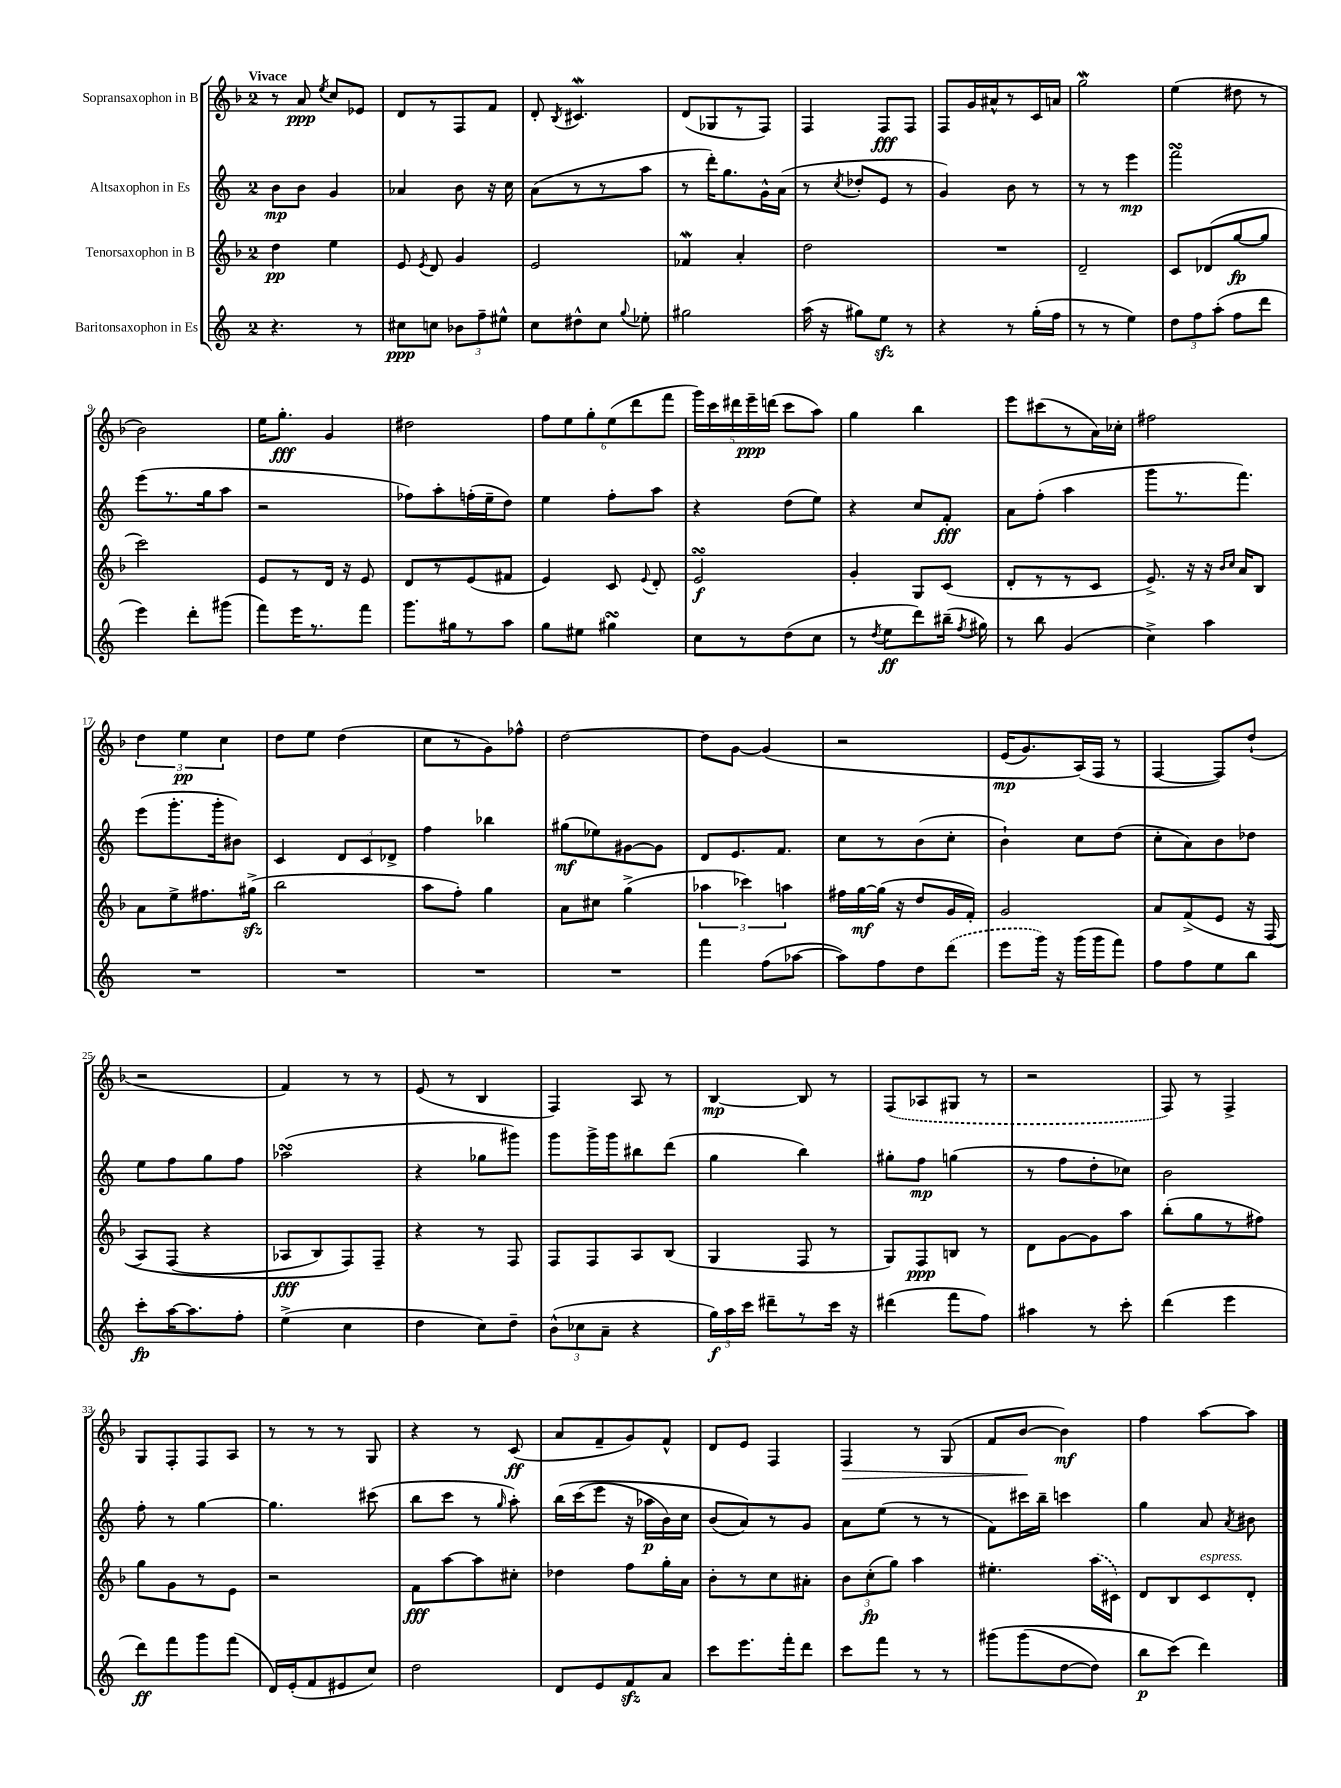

**kern	**kern	**kern	**kern
*staff4	*staff3	*staff2	*staff1
*clefG2	*clefG2	*clefG2	*clefG2
*k[]	*k[b-]	*k[]	*k[b-]
*M2/4	*M2/4	*M2/4	*M2/4
4.r	4dd	8b	8r
.	.	8b	8a
.	.	.	8qee
.	4ee	4g	8cc
8r	.	.	8e-
=	=	=	=
8cc#	8e	4a-	8d
.	8qe	.	.
8cc	8d	.	8r
12b-	4g	8b	8F
12ff~	.	.	.
.	.	16r	8f
12ee#^^	.	.	.
.	.	16cc	.
=	=	=	=
8cc	2e	(8a	8d'
.	.	.	8qB-
8dd#^^	.	8r	4.c#
8cc	.	8r	.
8qqgg	.	.	.
8ee-'	.	8aa	.
=	=	=	=
2gg#	4f-	8r	(8d
.	.	16ddd')	8G-
.	.	8.gg	.
.	4a'	.	8r
.	.	16g^^	8F)
.	.	(16a	.
=	=	=	=
(16aa	2dd	8r	4F
16r	.	.	.
.	.	8qcc	.
8gg#)	.	8dd-'	.
8ee	.	8e	8F
8r	.	8r	8F
=	=	=	=
4r	2r	4g)	8F
.	.	.	16g
.	.	.	16a#^^
8r	.	8b	8r
(16gg'	.	8r	16c
16ff	.	.	16a
=	=	=	=
8r	2d~	8r	2gg
8r	.	8r	.
4ee)	.	4eee	.
=	=	=	=
12dd	8c	2fff	(4ee
12ff	.	.	.
.	(8d-	.	.
(12aa'	.	.	.
8ff	[8gg	.	8dd#
8ddd	8gg]	.	8r
=	=	=	=
4eee)	2ccc)	(8eee	2b-)
.	.	8.r	.
8ddd'	.	.	.
.	.	16gg	.
(8ggg#	.	8aa	.
=	=	=	=
8fff)	8e	2r	16ee
.	.	.	8.gg'
16eee	8r	.	.
8.r	.	.	.
.	16d	.	4g
.	16r	.	.
8fff	8e	.	.
=	=	=	=
8.ggg	8d	8ff-)	2dd#
.	8r	8aa'	.
16gg#	.	.	.
8r	(8e	(16ff'	.
.	.	16ee~	.
8aa	8f#	8dd)	.
=	=	=	=
8gg	4e)	4ee	12ff
.	.	.	12ee
8ee#	.	.	.
.	.	.	12gg'
4gg#	8c	8ff'	(12ee
.	.	.	12ddd
.	8qqe	.	.
.	8d'	8aa	.
.	.	.	12fff
=	=	=	=
8cc	2e	4r	20ggg)
.	.	.	20ccc
.	.	.	20ddd#
8r	.	.	.
.	.	.	20eee~
.	.	.	(20ddd
(8dd	.	(8dd	8ccc
8cc	.	8ee)	8aa)
=	=	=	=
8r	4g'	4r	4gg
8qdd	.	.	.
8ee	.	.	.
8ddd)	8G	8cc	4bb-
(16bb#~	(8c	8f'	.
8qff	.	.	.
16gg#)	.	.	.
=	=	=	=
8r	8d'	8a	8eee
8bb	8r	(8ff'	(8ccc#
(4g	8r	4aa	8r
.	8c	.	16a)
.	.	.	16cc-'
=	=	=	=
4cc^)	8.e^)	8ggg	2ff#
.	.	8.r	.
.	16r	.	.
4aa	16r	.	.
.	16qqb-	.	.
.	16qqcc	.	.
.	16a	8.fff)	.
.	8B-	.	.
=	=	=	=
2r	8a	(8eee	6dd
.	8ee^	8.ggg'	.
.	.	.	6ee
.	8.ff#	.	.
.	.	16ggg'	.
.	.	.	6cc
.	.	8b#)	.
.	(16gg#^	.	.
=	=	=	=
2r	2bb-	4c	8dd
.	.	.	8ee
.	.	12d	(4dd
.	.	12c	.
.	.	12d-^	.
=	=	=	=
2r	8aa	4ff	8cc
.	8ff')	.	8r
.	4gg	4bb-	8g)
.	.	.	8ff-^^
=	=	=	=
2r	8a	(8gg#	[2dd
.	8cc#	8ee-)	.
.	(4gg^	[8g#	.
.	.	8g#]	.
=	=	=	=
4fff	6aa-	8d	8dd]
.	.	8.e	[8g
.	6ccc-)	.	.
(8ff	.	.	&(4g]
.	.	8.f	.
.	6aa	.	.
[8aa-	.	.	.
=	=	=	=
8aa-])	16ff#	8cc	2r
.	[16gg	.	.
8ff	(16gg]	8r	.
.	16r	.	.
8dd	8dd	(8b	.
(8ddd	16g	8cc'	.
.	16f')	.	.
=	=	=	=
8eee	2g	4b`)	(16e
.	.	.	8.g)
16ggg)	.	.	.
16r	.	.	.
(16ggg	.	8cc	(16A&)
16ggg	.	.	16F
8fff)	.	(8dd	8r
=	=	=	=
8ff	8a	8cc'	[4F
8ff	(8f^	8a)	.
8ee	8e	8b	8F])
8bb	16r	8dd-	(8dd`
.	&(16F	.	.
=	=	=	=
8ccc'	8A)	8ee	2r
[16aa	(8F	8ff	.
8.aa]	.	.	.
.	4r	8gg	.
8ff'	.	8ff	.
=	=	=	=
(4ee^	8A-	(2aa-	4f)
.	8B-)	.	.
4cc	8F&)	.	8r
.	8F~	.	8r
=	=	=	=
4dd	4r	4r	(8e
.	.	.	8r
8cc)	8r	8gg-	4B-
8dd~	8F	8ggg#)	.
=	=	=	=
(12b^^	8F	8ggg	4F)
12cc-	.	.	.
.	8F	16ggg^	.
12a~	.	.	.
.	.	16ggg	.
4r	8A	8bb#	8A
.	(8B-	(8ddd	8r
=	=	=	=
24gg)	4G	4gg	[4B-
24aa	.	.	.
24ccc	.	.	.
8ddd#~	.	.	.
8r	8F	4bb)	8B-]
16ccc	8r	.	8r
16r	.	.	.
=	=	=	=
(4ddd#	8G)	8gg#'	(8F
.	8F	8ff	8A-
8fff	8B	(4gg	8G#
8ff)	8r	.	8r
=	=	=	=
4aa#	8d	8r	2r
.	[8g	8ff	.
8r	8g]	8dd'	.
8ccc'	8aa	8cc-)	.
=	=	=	=
(4ddd	(8bb-'	2b	8F)
.	8gg	.	8r
4eee	8r	.	4F^
.	8ff#)	.	.
=	=	=	=
8ddd)	8gg	8ff'	8G
8fff	8g	8r	8F'
8ggg	8r	[4gg	8F
(8fff	8e	.	8A
=	=	=	=
16d)	2r	4.gg]	8r
(16e'	.	.	.
8f	.	.	8r
8e#	.	.	8r
8cc)	.	(8ccc#	8G
=	=	=	=
2dd	8f	8bb	4r
.	[8aa	8ccc	.
.	8aa]	8r	8r
.	.	16qqgg	.
.	8cc#'	8aa')	(8c
=	=	=	=
8d	4dd-	&(16bb	8a
.	.	(16ccc	.
8e	.	8eee	8f~
8f	8ff	16r	8g)
.	.	16aa-	.
8a	16gg'	16b)	8f^^
.	16a	16cc	.
=	=	=	=
8ccc	8b-'	(8b	8d
8.eee	8r	8a)&)	8e
.	8cc	8r	4F
16fff'	.	.	.
8ddd	8a#'	8g	.
=	=	=	=
8ccc	12b-	8a	4F
.	(12cc'	.	.
8fff	.	(8ee	.
.	12gg)	.	.
8r	4aa	8r	8r
8r	.	8r	(8G
=	=	=	=
&(8ggg#	4.ee#'	8f)	8f
(8ggg#	.	16ccc#	[8b-
.	.	16bb~	.
[8dd	.	4ccc	4b-])
8dd])	(16aa	.	.
.	16c#)	.	.
=	=	=	=
8bb	8d	4gg	4ff
(8ccc&)	8B-	.	.
4ddd)	8c	8a	[8aa
.	.	8qa	.
.	8d'	8b#	8aa]
==	==	==	==
*-	*-	*-	*-
